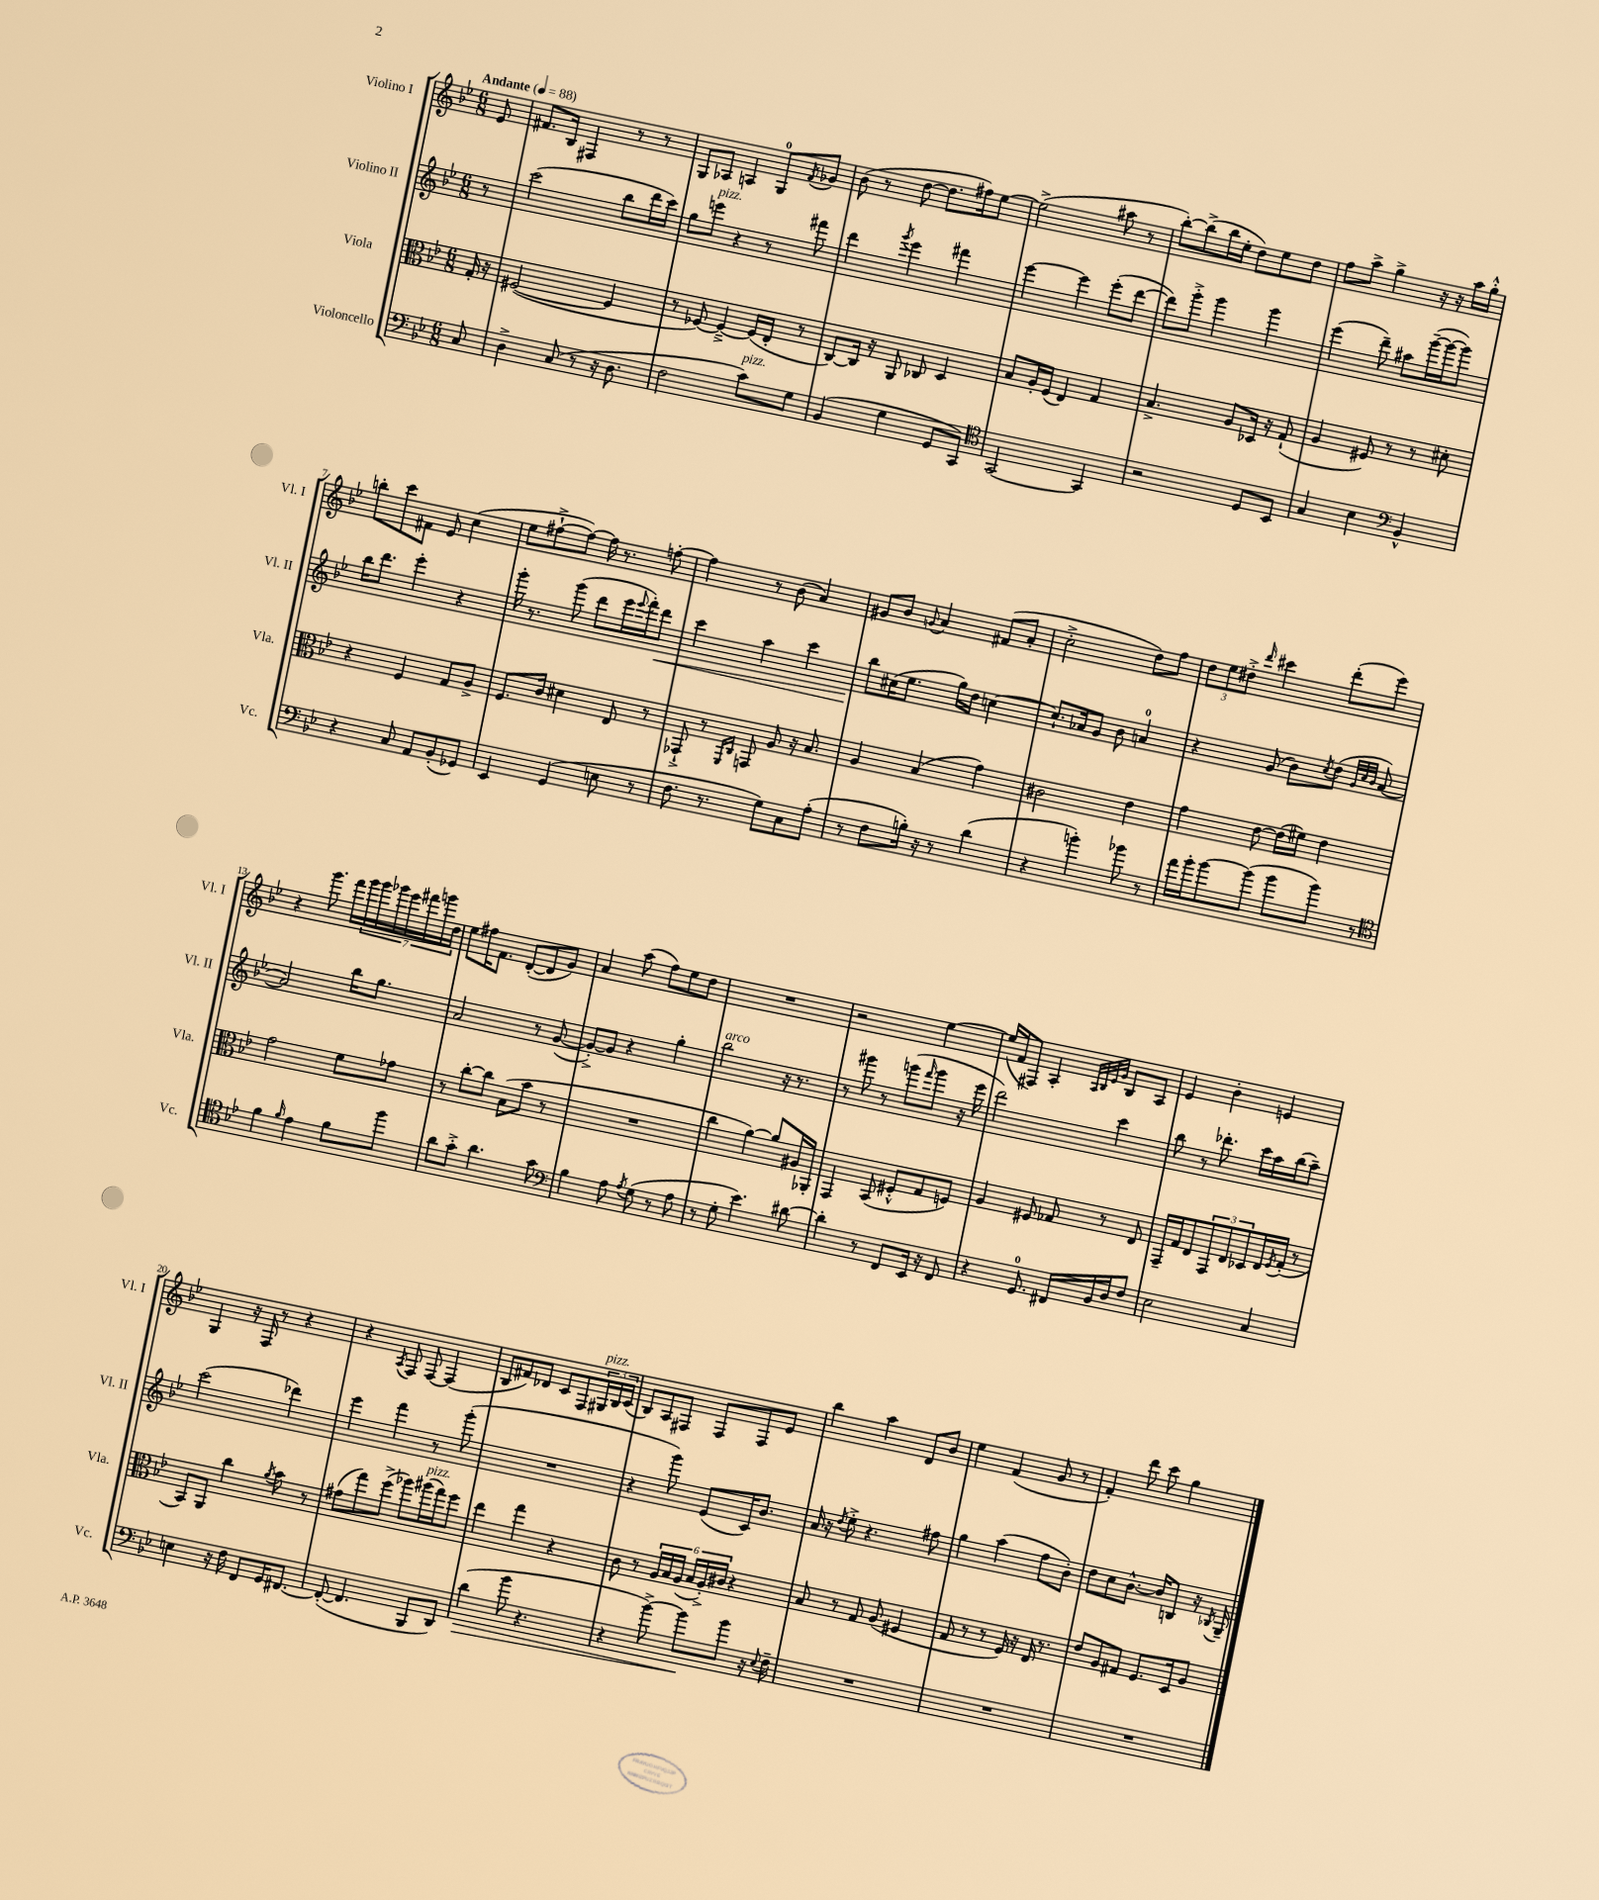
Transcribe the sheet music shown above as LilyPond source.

<<
\new StaffGroup <<
\new Staff = "s0" \with { instrumentName = "Violino I" shortInstrumentName = "Vl. I" } {
    \clef treble \key bes \major \numericTimeSignature \time 6/8 \partial 8 \tempo "Andante" 4 = 88
    ees'8 |
    fis'8. bes16 fis4 r8 r8 |
    g8 aes8 a4 g8-0 \acciaccatura { f'8 } ges'8 |
    bes'8( r8 d''8~ d''8. fis''16) ees''8~ |
    ees''2->( ais''8 r8 |
    bes''8~-.) bes''8->( bes''16 ees''16-. d''8) ees''8 d''8 |
    f''8 a''8-> g''4-> r16 r16 a''16 g''16-.-^ |
    b''8-. c'''8 fis'8 ees'8 c''4( |
    ees''8 fis''8~-!-> fis''8~) fis''16 r8. f''8~-. |
    f''4 r8 bes'8( a'4) |
    gis'8 bes'8 \appoggiatura { g'8 } a'4 fis'8( a'8-. |
    c''2-.-> d''8) f''8 |
    \tuplet 3/2 { d''8 ees''8 dis''8-.-> } \grace { d'''16 } cis'''4 d'''8-.( ees'''8) |
    r4 g'''8. f'''16 \tuplet 7/4 { g'''16 g'''16 ges'''16 ees'''16 fis'''16 g'''16 d''16 } |
    ees''8 fis''16 f'8. d'8~-.( d'8 g'8) |
    a'4 a''8( f''8) ees''8 d''8 |
    R2. |
    r2 ees''4~ |
    ees''16( f'16 fis8) a4-. \grace { a32 bes32 ees'32 g'32 } bes8 a8 |
    ees'4 bes'4-. e'4 |
    g4 r16 f16 r8 r4 |
    r4 \acciaccatura { a8 } f8 f8~ f4( |
    bes8 fis'8) des'8 c'8 f8 \tuplet 3/2 { gis16^\markup { \italic "pizz." } bes16 c'16( } |
    bes8) a8 fis8 fis8 fis8 ees'8 |
    bes''4 a''4 d'8 bes'8 |
    ees''4 f'4( g'8 r8 |
    f'4-.) d'''8 c'''8 g''4 \bar "|." |
}
\new Staff = "s1" \with { instrumentName = "Violino II" shortInstrumentName = "Vl. II" } {
    \clef treble \key bes \major \numericTimeSignature \time 6/8 \partial 8
    r8 |
    c'''2( bes''8 d'''16 c'''16) |
    g''8 e'''8^\markup { \italic "pizz." } r4 r8 fis'''8 |
    d'''4 \acciaccatura { g'''8 } ees'''4 fis'''4 |
    ees'''4~ ees'''4 ees'''8-.( d'''8~ |
    d'''8) g'''8-.-> g'''4 g'''4 |
    ees'''4( d'''8--) ais''8 g'''16~--( g'''16~ g'''8) |
    bes''16 d'''8. ees'''4-. r4 |
    g'''16-. r8. g'''8( d'''8 ees'''16 \appoggiatura { ees'''8 } f'''16-.) d'''8\< |
    c'''4 a''4 c'''4 |
    bes''8\! cis''16( ees''8. g''16) d''16 c''4~ |
    c''8.-! aes'16 g'8 bes'8 a'4-0 |
    r4 g'8( bes'8) \acciaccatura { c''8 } d''8( \grace { g'32 c''32 bes'32 } a'8~ |
    a'2) bes''16 g''8. |
    a'2 r8 g'8~( |
    g'8~-.->) g'8 r4 g''4-. |
    bes''2^\markup { \italic "arco" } r16 r8. |
    r8 gis'''8 r8 g'''8( \grace { f'''16 } g'''8 r16 ees'''16 |
    d'''2) c'''4 |
    bes''8 r8 des'''8.-. c'''16 a''16 bes''16( a''8--) |
    c'''2( des'''4) |
    ees'''4 f'''4 r8 g'''8-.( |
    R2. |
    r4 g'''8) ees'8( c'16) bes'8. |
    a'16 r16 \acciaccatura { d''8 } ees''8-.-> r4. fis''8 |
    g''4 a''4( f''8 bes'8-.) |
    d''8 c''8 bes'8.~-^ bes'16 b8 r16 \acciaccatura { bes8 } g16-- \bar "|." |
}
\new Staff = "s2" \with { instrumentName = "Viola" shortInstrumentName = "Vla." } {
    \clef alto \key bes \major \numericTimeSignature \time 6/8 \partial 8
    g16-. r16 |
    fis2~( fis4 |
    r8 fes8~) fes4~---> fes16( ees16-. r8 |
    c8~) c16 r16 a,8 ces8 d4 |
    bes8 a16-. f16( ees4) g4 |
    bes4.-> a8 des16 r16 g8-!( |
    a4 fis8) r8 r8 dis'8-. |
    r4 f4 g8 a8-> |
    f8. c'16 dis'4 ees8 r8 |
    ges,8-!-> r8 \grace { f,16 c16 } g,8 a8 r16 bes8. |
    a4 bes4( g'4) |
    cis'2 ees'4 |
    g'4 ees'8~ ees'16( fis'16) ees'4 |
    g'2 f'8 ges'8 |
    r8 c''8~-. c''8 bes8( bes'8 r8 |
    R2. |
    c''4 a'4~) a'8 ais16 aes,16-. |
    g,4 bes,8( fis8-.-^ g8 f8) |
    a4 fis8 ges8 r8 ees8 |
    g,16-- g16 ees8 \tuplet 3/2 { g,8 ees8 des8 } ees16 \acciaccatura { f8 } g16-.( r8 |
    bes,8) a,8 c''4 \acciaccatura { a'8 } bes'8 r8 |
    gis'8( g''8) f''8->( aes''8) ais''16^\markup { \italic "pizz." }( g''16) f''8 |
    ees''4 g''4 r4 |
    c'8 r8 \tuplet 6/4 { a16 bes16 a16( bes16 a16-.->) cis'16 } r4 |
    bes8 r8 g8 a8( fis4 |
    g8 r8 r8 f16) r16 ees16 r8. |
    ees'8 a8 gis8 f8. d16 a8 \bar "|." |
}
\new Staff = "s3" \with { instrumentName = "Violoncello" shortInstrumentName = "Vc." } {
    \clef bass \key bes \major \numericTimeSignature \time 6/8 \partial 8
    c8 |
    d4-> c8( r8 r16 d8. |
    f2 c'8^\markup { \italic "pizz." }) g8 |
    bes,4( g4 g,8 c,8) |
    \clef tenor g,2~ g,4 |
    r2 d8 bes,8 |
    g4 bes4 \clef bass bes,4-^ |
    r4 c8 a,8 bes,8-.( ges,8) |
    ees,4 g,4( e8 r8 |
    f8. r8. g8) c8 a8-.( |
    r8 f8 b16-.) r16 r8 d'4( |
    r4 b'4-.) bes'8 r8 |
    a'16 bes'16-. bes'8~ bes'8( bes'8 bes'8) r8 |
    \clef tenor f'4 \grace { f'16 } ees'4 f'8 f''8 |
    a'8 g'8-.-> a'4. g'8 |
    \clef bass bes4 a8 \acciaccatura { a8 } g8( r8 a8 |
    r8 g8-. ees'4.) dis'8~ |
    dis'4-. r8 f,8 ees,16 r16 f,8 |
    r4 g,8.-0 fis,16 bes,16 d16 f8 |
    ees2 c4 |
    e4 r16 f16 f,8 g,16 fis,8.~ |
    fis,8~-.( fis,4. bes,,8 d,8) |
    d'4\>( bes'8 r4. |
    r4 bes'8~->) bes'8\! bes'8 r16 \appoggiatura { ees8 } f16-- |
    R2. |
    R2. |
    R2. \bar "|." |
}
>>
>>
